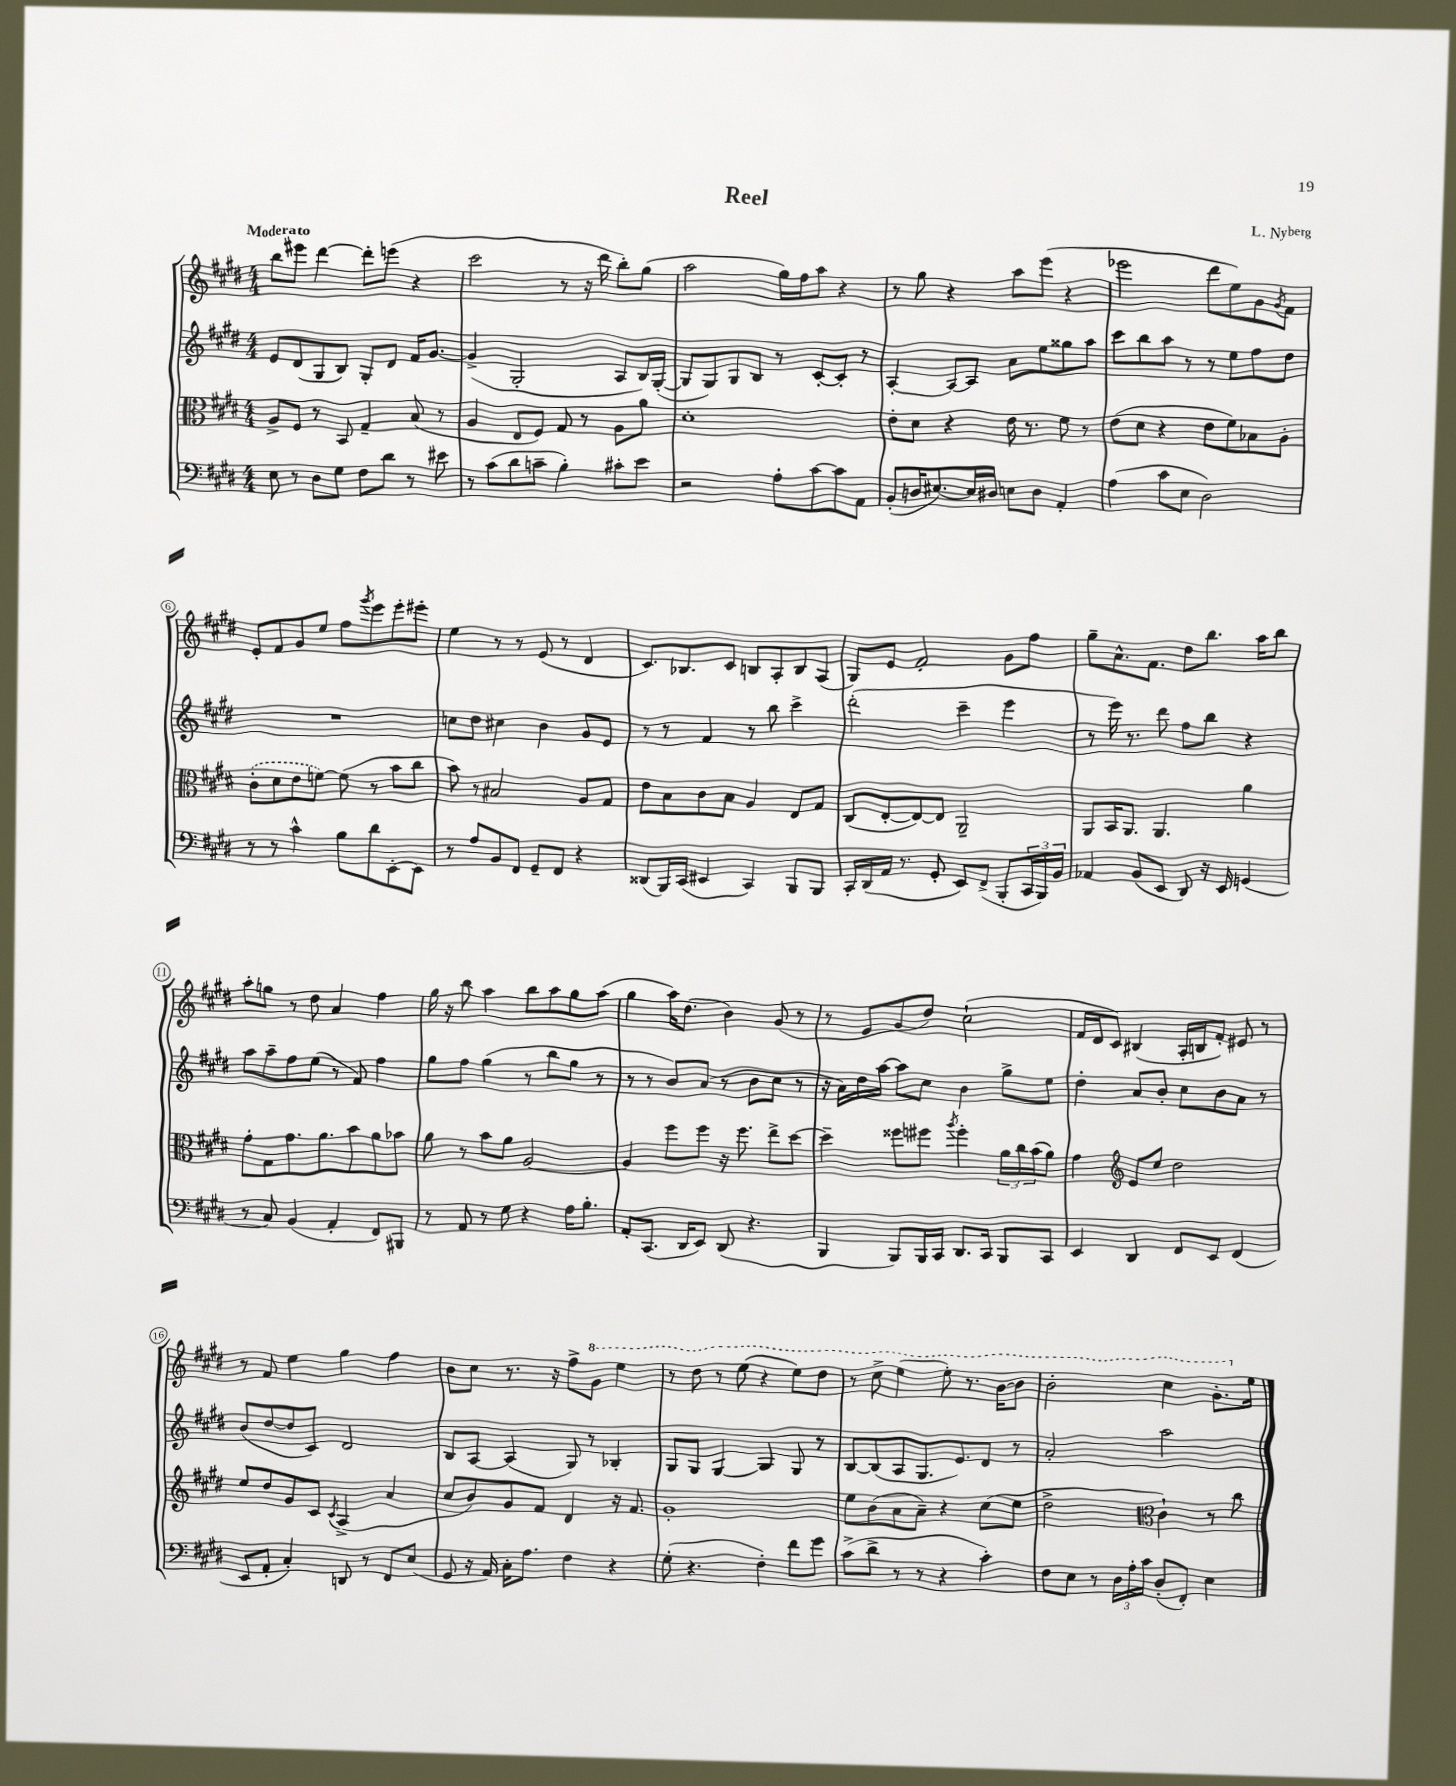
\header { title = "Reel" composer = "L. Nyberg" }
<<
\new StaffGroup <<
\new Staff = "s0" {
    \clef treble \key e \major \numericTimeSignature \time 4/4 \tempo "Moderato"
    b''8 eis'''8 dis'''4~ dis'''8-. e'''8( r4 |
    cis'''2 r8 r16 dis'''16 b''8-.) gis''8( |
    a''2 gis''16) fis''16 a''8 r4 |
    r8 gis''8 r4 a''8 e'''8( r4 |
    ees'''2 dis'''8 e''8) gis'8 \acciaccatura { gis'8 } fis'8 |
    e'8-. fis'8 gis'8 e''8 fis''8 \acciaccatura { gis'''8 } e'''8 e'''8-. eis'''8-. |
    e''4 r8 r8 e'8( r8 dis'4 |
    cis'8.) bes8. cis'8 b8 a8-. b8 a8( |
    gis8) e'8 fis'2-. gis'8 fis''8 |
    gis''8-- a'8.-^ fis'8. dis''8 b''8. a''16 b''8 |
    a''8-. g''8 r8 dis''8 a'4 fis''4 |
    gis''16 r16 b''8 a''4 b''8 a''8 gis''8 a''8( |
    gis''4 a''16) dis''8.( b'4) gis'8( r8 |
    r8 e'8 gis'8 dis''8) cis''2-!( |
    fis'16 dis'16 cis'8) bis4( a16-. b16 fis'8-.) eis'8 r8 |
    r8 fis'8 e''4 gis''4 fis''4 |
    b'8 cis''8 r8. r16 fis''8-> \ottava #1 gis''8 e'''4 |
    r8 dis'''8 r8 e'''8( r4 e'''8) dis'''8 |
    r8 cis'''8-> e'''4( e'''8-.) r8. b''16~ b''8 |
    b''2-. cis'''4 gis''8.-. \ottava #0 e''16 \bar "|." |
}
\new Staff = "s1" {
    \clef treble \key e \major \numericTimeSignature \time 4/4
    e'8 dis'8( gis8 b8) gis8-. dis'8 fis'16 gis'8.~ |
    gis'4->( gis2-. a8 b16) gis16~-.( |
    gis8 gis8) gis8 b8 r8 cis'8~-. cis'8-. r8 |
    a4~-. a8~ a8 a'8 e''8 gisis''8 a''8 |
    cis'''8 b''8 a''8 r8 r8 e''8 fis''8 dis''8 |
    R1 |
    c''8 dis''8 cis''4 b'4 gis'8 e'8 |
    r8 r8 fis'4 r8 b''8 cis'''4-> |
    dis'''2-.( cis'''4-- e'''4 |
    r8 e'''16) r8. dis'''8 fis''8 b''8 r4 |
    a''8 a''8-- fis''8 e''8( r8 fis'8) fis''4 |
    gis''8 fis''8 gis''4( r8 b''8 gis''8 r8 |
    r8 r8 b'8) a'8( r8 b'8 cis''8 r8 |
    r16 a'16) dis''16 a''16~ a''8 cis''8 b'4 gis''8-> e''8 |
    dis''4-. a'8 b'8-. cis''8 b'8 a'8 r8 |
    b'8( dis''8~ dis''8 cis'8) dis'2 |
    b8 a8~ a4( gis8) r8 bes4-. |
    gis8 gis8 gis4~ gis4 gis8 r8 |
    b8~ b8( a8 gis8. e'8.) dis'8 r8 |
    a'2-. a''2 \bar "|." |
}
\new Staff = "s2" {
    \clef alto \key e \major \numericTimeSignature \time 4/4
    a8-> fis8 r8 b,8 gis4-- b8( r8 |
    a4 e8 fis8) gis8 r8 a8 a'8 |
    dis'1-. |
    e'8-. dis'8 r4 e'16 r8. fis'8 r8 |
    e'8( dis'8 r4 e'8 fis'8) bes8 a8-. |
    \once \slurDashed cis'8-.( dis'8 e'8 f'8~) f'8( r8 b'8 cis''8 |
    b'8) r8 bis2 a8 gis8 |
    e'8 b8 cis'8 b8 a4 e8 gis8 |
    cis8( e8~-. e8~) e8 a,2-- |
    a,8 b,16 a,8. a,4. a'4 |
    gis'8-. gis8 gis'8. a'8. b'8 a'8 bes'8 |
    a'8 r8 b'8 a'8 a2~ |
    a4 fis''8 fis''8 r16 fis''8. e''8-> dis''8~ |
    dis''4-- fisis''8 fis''8 \acciaccatura { a''8 } fis''4-. \tuplet 3/2 { a'16 cis''16 b'16( } a'8) |
    gis'4 \clef treble e'8 e''8 dis''2 |
    e''8 dis''8 gis'8 cis'8 \acciaccatura { cis'8 } a4->( a'4 |
    cis''8 b'8) gis'8 fis'8 dis'4 r16 fis'8. |
    gis'1-. |
    e''8 b'8( a'8 a'8--) r4 cis''8( e''8 |
    dis''2-> \clef alto cis'4-!) r8 cis''8 \bar "|." |
}
\new Staff = "s3" {
    \clef bass \key e \major \numericTimeSignature \time 4/4
    e8 r8 dis8 gis8 fis8 dis'8 r8 eis'8 |
    r8 cis'8( dis'8 c'8-- b4-.) cis'8-. e'8 |
    r2 a8-. cis'8~ cis'8 a,8 |
    b,8-.( d16 eis8.~) eis16 dis16 e8 dis8 a,4-. |
    a4( cis'8 e8 dis2) |
    r8 r8 cis'4-^ b8 dis'8 e,8~-. e,8 |
    r8 a8 b,8 fis,8 gis,8-- fis,8 r4 |
    disis,8( b,,16) cis,16( eis,4 cis,4) b,,8 b,,8 |
    cis,16-. dis,16( a,16 r8. gis,8-. e,8) fis,8->( b,,8-. \tuplet 3/2 { cis,16 b,,16) b,16 } |
    aes,4 b,8( e,8 dis,8) r16 e,16 g,4( |
    r8 cis8) b,4( a,4-. fis,8) bis,,8 |
    r8 a,8 r8 gis8 r4 a16 b8.-. |
    a,8-. cis,8.( dis,16 e,8) dis,8( r4. |
    b,,4 b,,8) b,,16 cis,16 dis,8. cis,16 b,,8 cis,8 |
    e,4 dis,4 fis,8 e,8 fis,4( |
    e,8 a,8-. cis4-.) d,8 r8 fis,8 e8( |
    gis,8 r16 a,16) cis16-. a8. fis4 r4 |
    gis8-.( r4. fis4-.) fis'8 gis'8 |
    cis'8->( dis'8-> r8 r8 r4 cis'4-.) |
    fis8 e8 r8 \tuplet 3/2 { dis16 a16-. cis'16 } dis8-.( fis,8-.) e4 \bar "|." |
}
>>
>>
\layout { \context { \Score \override BarNumber.stencil = #(make-stencil-circler 0.1 0.3 ly:text-interface::print) } }
